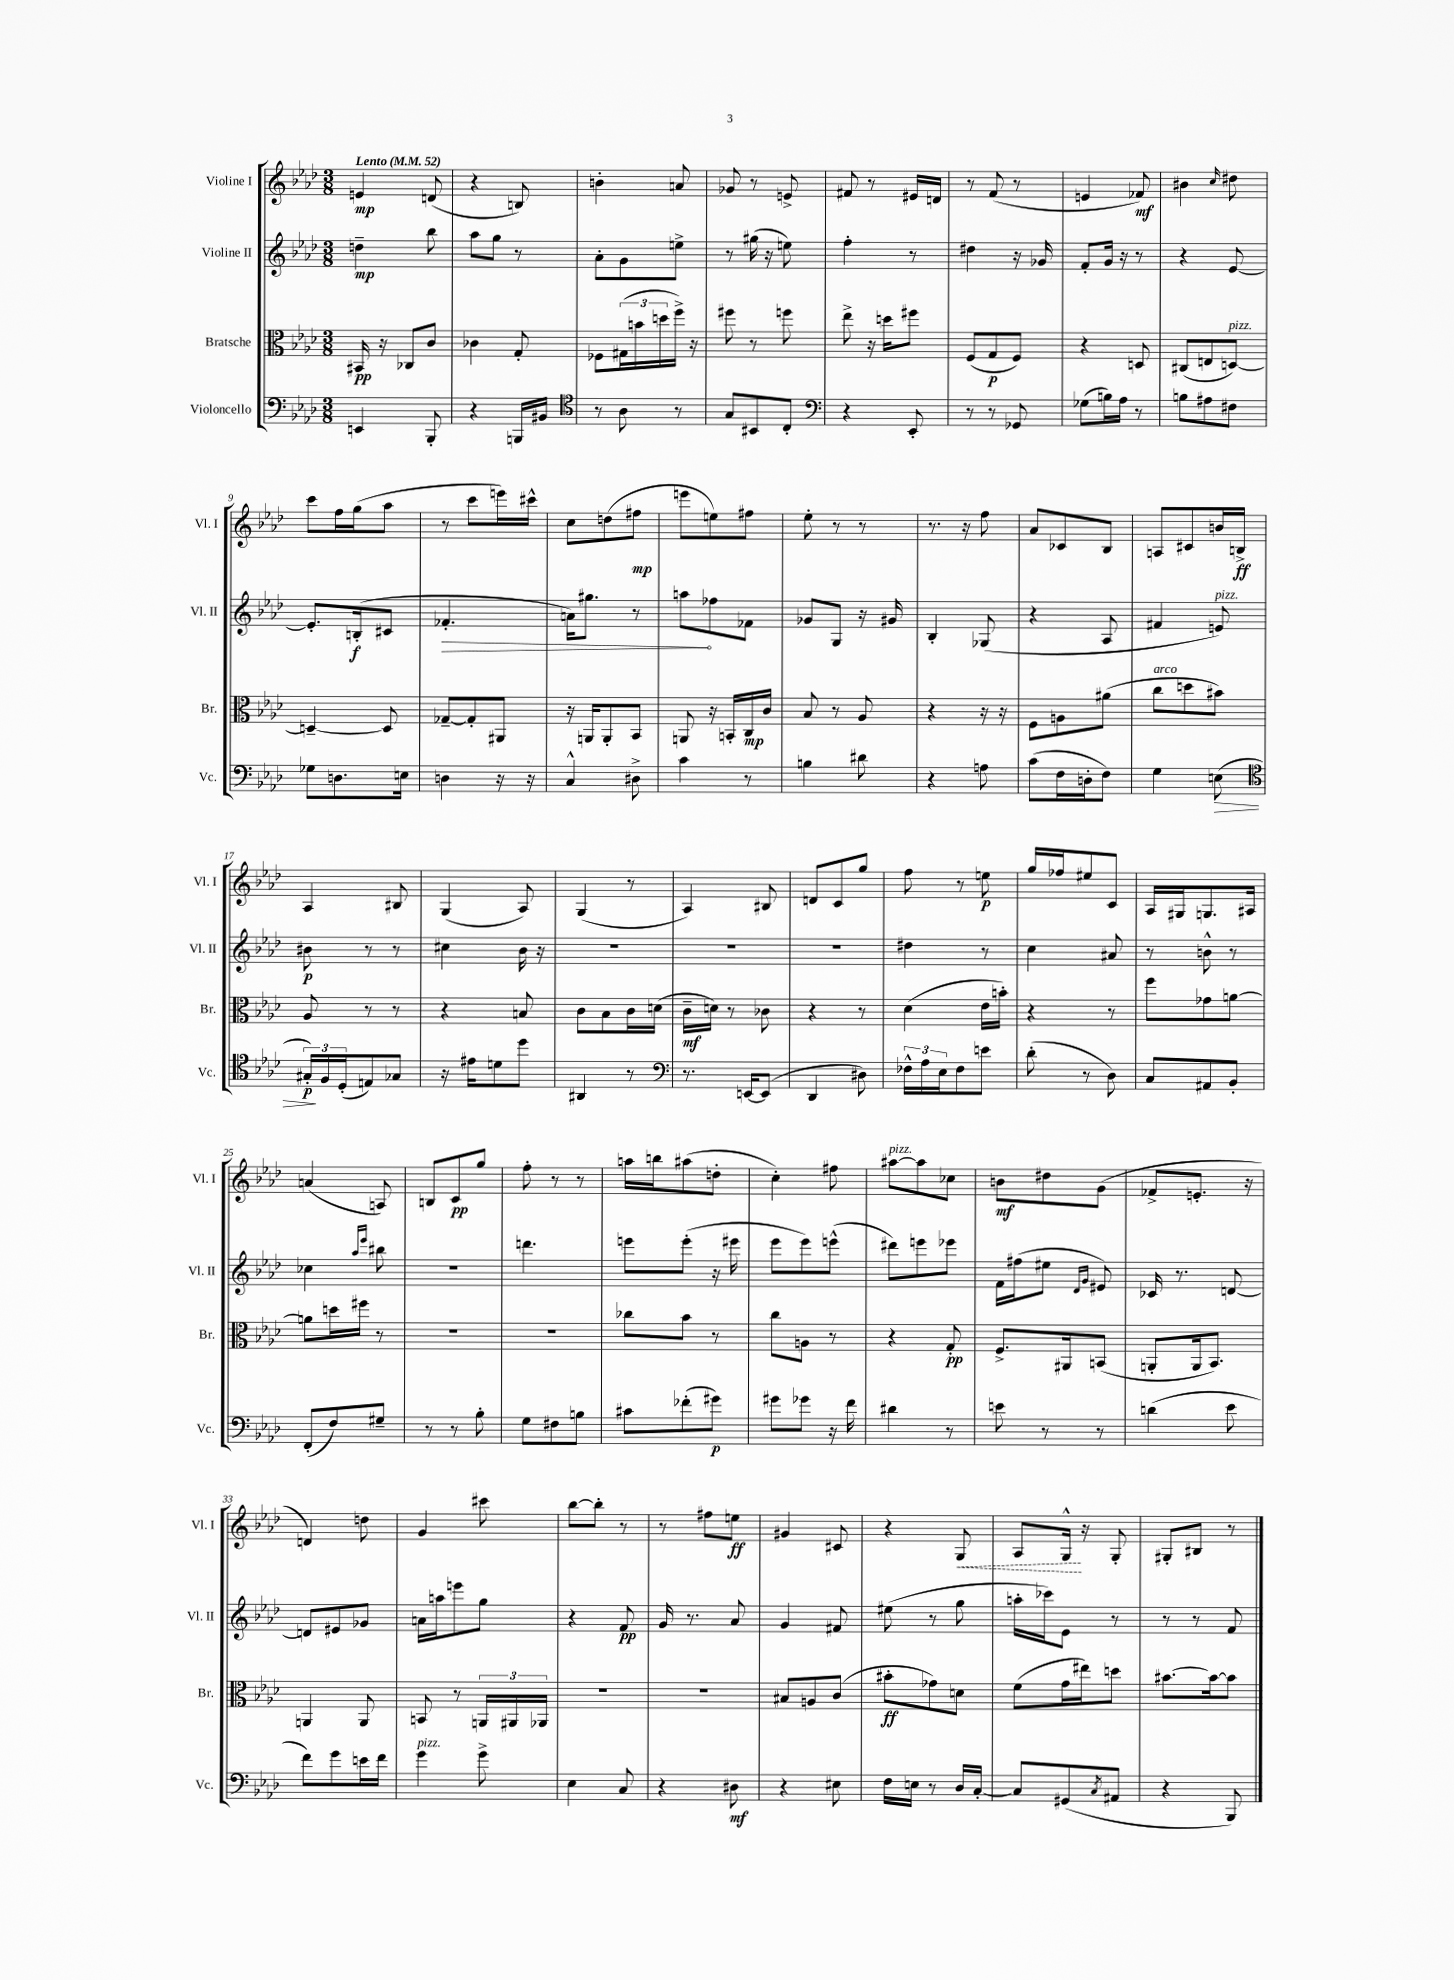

**kern	**kern	**kern	**kern
*staff4	*staff3	*staff2	*staff1
*clefF4	*clefC3	*clefG2	*clefG2
*k[b-e-a-d-]	*k[b-e-a-d-]	*k[b-e-a-d-]	*k[b-e-a-d-]
*M3/8	*M3/8	*M3/8	*M3/8
*MM52	*MM52	*MM52	*MM52
4EE	16BB#	4dd~	4e
.	16r	.	.
.	8C-	.	.
8BBB-'	8c	8bb-	(8d
=	=	=	=
4r	4c-	8aa-	4r
.	.	8gg	.
16BBB	8G'	8r	8B)
16BB#	.	.	.
=	=	=	=
*clefC4	*	*	*
8r	8F-	8a-'	4b'
8A-	(24G#	8g	.
.	24b	.	.
.	24dd	.	.
8r	16ff^)	8ee^	8a
.	16r	.	.
=	=	=	=
8G	8ff#	8r	8g-
8BB#	8r	(16gg#	8r
.	.	16r	.
8C'	8ff	8ee)	8e^
=	=	=	=
*clefF4	*	*	*
4r	8ee-^	4ff'	8f#
.	16r	.	8r
.	16dd	.	.
8EE-'	8ff#	8r	16e#
.	.	.	16d
=	=	=	=
8r	(8F	4dd#	8r
8r	8G	.	(8f
8GG-	8F)	16r	8r
.	.	16g-	.
=	=	=	=
(8G-	4r	8f'	4e
16B)	.	16g	.
16A-	.	16r	.
8r	8D	8r	8f-)
=	=	=	=
8B	(8C#	4r	4b#
8A#	8E	.	.
.	.	.	16qqcc
8F#	[8D)	[8e-	8dd#
=	=	=	=
8G-	4D~_	8.e-']	8ccc
8.D	.	.	16ff
.	.	(16B'	(16gg
.	8D]	8c#	8aa-
16E	.	.	.
=	=	=	=
4D	[8G-~	4.f-'	8r
.	8G-']	.	8ccc
16r	8AA#	.	16eee)
16r	.	.	16ccc#^^
=	=	=	=
4C^^	16r	16a)	8cc
.	16AA	8.gg#	.
.	8AA'	.	(8dd
8D#^	8BB-	8r	8ff#
=	=	=	=
4c	8AA	8aa	8eee
.	16r	8ff-	8ee)
.	16BB'	.	.
8r	16C	8f-	8ff#
.	16c	.	.
=	=	=	=
4B	8B-	8g-	8ee-'
.	8r	8G	8r
8d#	8A-	16r	8r
.	.	16g#	.
=	=	=	=
4r	4r	4B-'	8.r
.	.	.	16r
8A	16r	(8G-	8ff
.	16r	.	.
=	=	=	=
(8c	8F	4r	8a-
16F	8A	.	8c-
16D'	.	.	.
8F)	(8a#	8A-	8B-
=	=	=	=
4G	8cc	4f#	8A
.	8dd	.	8c#
(8E	8b#)	8e)	16b
.	.	.	16B^
=	=	=	=
*clefC4	*	*	*
24G#')	8A-	8b#	4A-
24F	.	.	.
(24D-'	.	.	.
8E)	8r	8r	.
8G-	8r	8r	8B#
=	=	=	=
16r	4r	4cc#	(4G
16e#	.	.	.
8d	.	.	.
8dd-	8B	16b-	8A-)
.	.	16r	.
=	=	=	=
4AA#	8c	4.r	(4G
.	8B-	.	.
8r	16c	.	8r
.	(16d	.	.
=	=	=	=
*clefF4	*	*	*
8.r	16c~	4.r	4A-)
.	16d)	.	.
.	8r	.	.
[16EE	.	.	.
(8EE]	8c-	.	8B#
=	=	=	=
4DD-	4r	4.r	8d
.	.	.	8c
8D#)	8r	.	8gg
=	=	=	=
24F-^^	(4d-	4dd#	8ff
24A-	.	.	.
24E-	.	.	.
8F-	.	.	8r
8e	16e-	8r	8ee
.	16b')	.	.
=	=	=	=
(8d-'	4r	4cc	16gg
.	.	.	16ff-
8r	.	.	8ee#
8D-)	8r	8a#	8c
=	=	=	=
8C	8ff	8r	16A-
.	.	.	16G#
8AA#	8g-	8b^^	8.G
8BB-'	[8a	8r	.
.	.	.	16A#
=	=	=	=
(8FF'	8a]	4cc-	(4a
8F)	16dd	.	.
.	16ff#	.	.
.	.	16qqaa-	.
.	.	16qqeee-	.
8G#~	8r	8bb#	8A)
=	=	=	=
8r	4.r	4.r	8B
8r	.	.	8c
8B-'	.	.	8gg
=	=	=	=
8G	4.r	4.ddd	8ff'
8F#	.	.	8r
8B	.	.	8r
=	=	=	=
8c#	8cc-	8eee	16aa
.	.	.	16bb
(8f-'	8b-	(8eee'	(8aa#
8g#)	8r	16r	8dd'
.	.	16eee#	.
=	=	=	=
8g#	8cc	8eee-	4cc')
8g-	8A	8eee-)	.
16r	8r	(8eee^^	8ff#
16f	.	.	.
=	=	=	=
4d#	4r	8ddd#)	[8aa#
.	.	8eee	8aa#]
8r	8G'	8eee-	8cc-
=	=	=	=
8e	8.F^	16f	8b
.	.	(16ff#	.
8r	.	8ee#	8dd#
.	16AA#	.	.
.	.	16qqd-	.
.	.	16qqg	.
8r	(8BB	8e#)	(8g
=	=	=	=
(4d	8AA'	16c-	8f-^
.	.	8.r	.
.	16AA	.	8.e'
.	8.BB-)	.	.
8e-	.	[8d	.
.	.	.	16r
=	=	=	=
8f)	4AA	8d]	4d)
8g	.	8e#	.
16e	8AA	8g-	8dd
16f	.	.	.
=	=	=	=
4g	8BB	16a	4g
.	.	16aa	.
.	8r	8eee	.
8g^	24AA	8gg	8ccc#
.	24AA#	.	.
.	24AA-	.	.
=	=	=	=
4E-	4.r	4r	[8bb-
.	.	.	8bb-']
8C	.	8f	8r
=	=	=	=
4r	4.r	16g	8r
.	.	8.r	.
.	.	.	8ff#
8D#	.	8a-	8ee
=	=	=	=
4r	8B#	4g	4g#
.	8A	.	.
8E#	(8c	8f#	8c#
=	=	=	=
16F	8b#'	(8ee#	4r
16E	.	.	.
8r	8g-)	8r	.
16D-	8d	8gg	8G
[16C'	.	.	.
=	=	=	=
8C]	(8f	16aa'	8A-
.	.	16ccc-)	.
(8GG#	16g	8e-	16G^^
.	16ee#)	.	16r
8qC	.	.	.
8AA#	8dd	8r	8G'
=	=	=	=
4r	[8.b#	8r	8G#'
.	.	8r	8B#
.	16b#_	.	.
8BBB-)	8b#]	8f	8r
==	==	==	==
*-	*-	*-	*-
